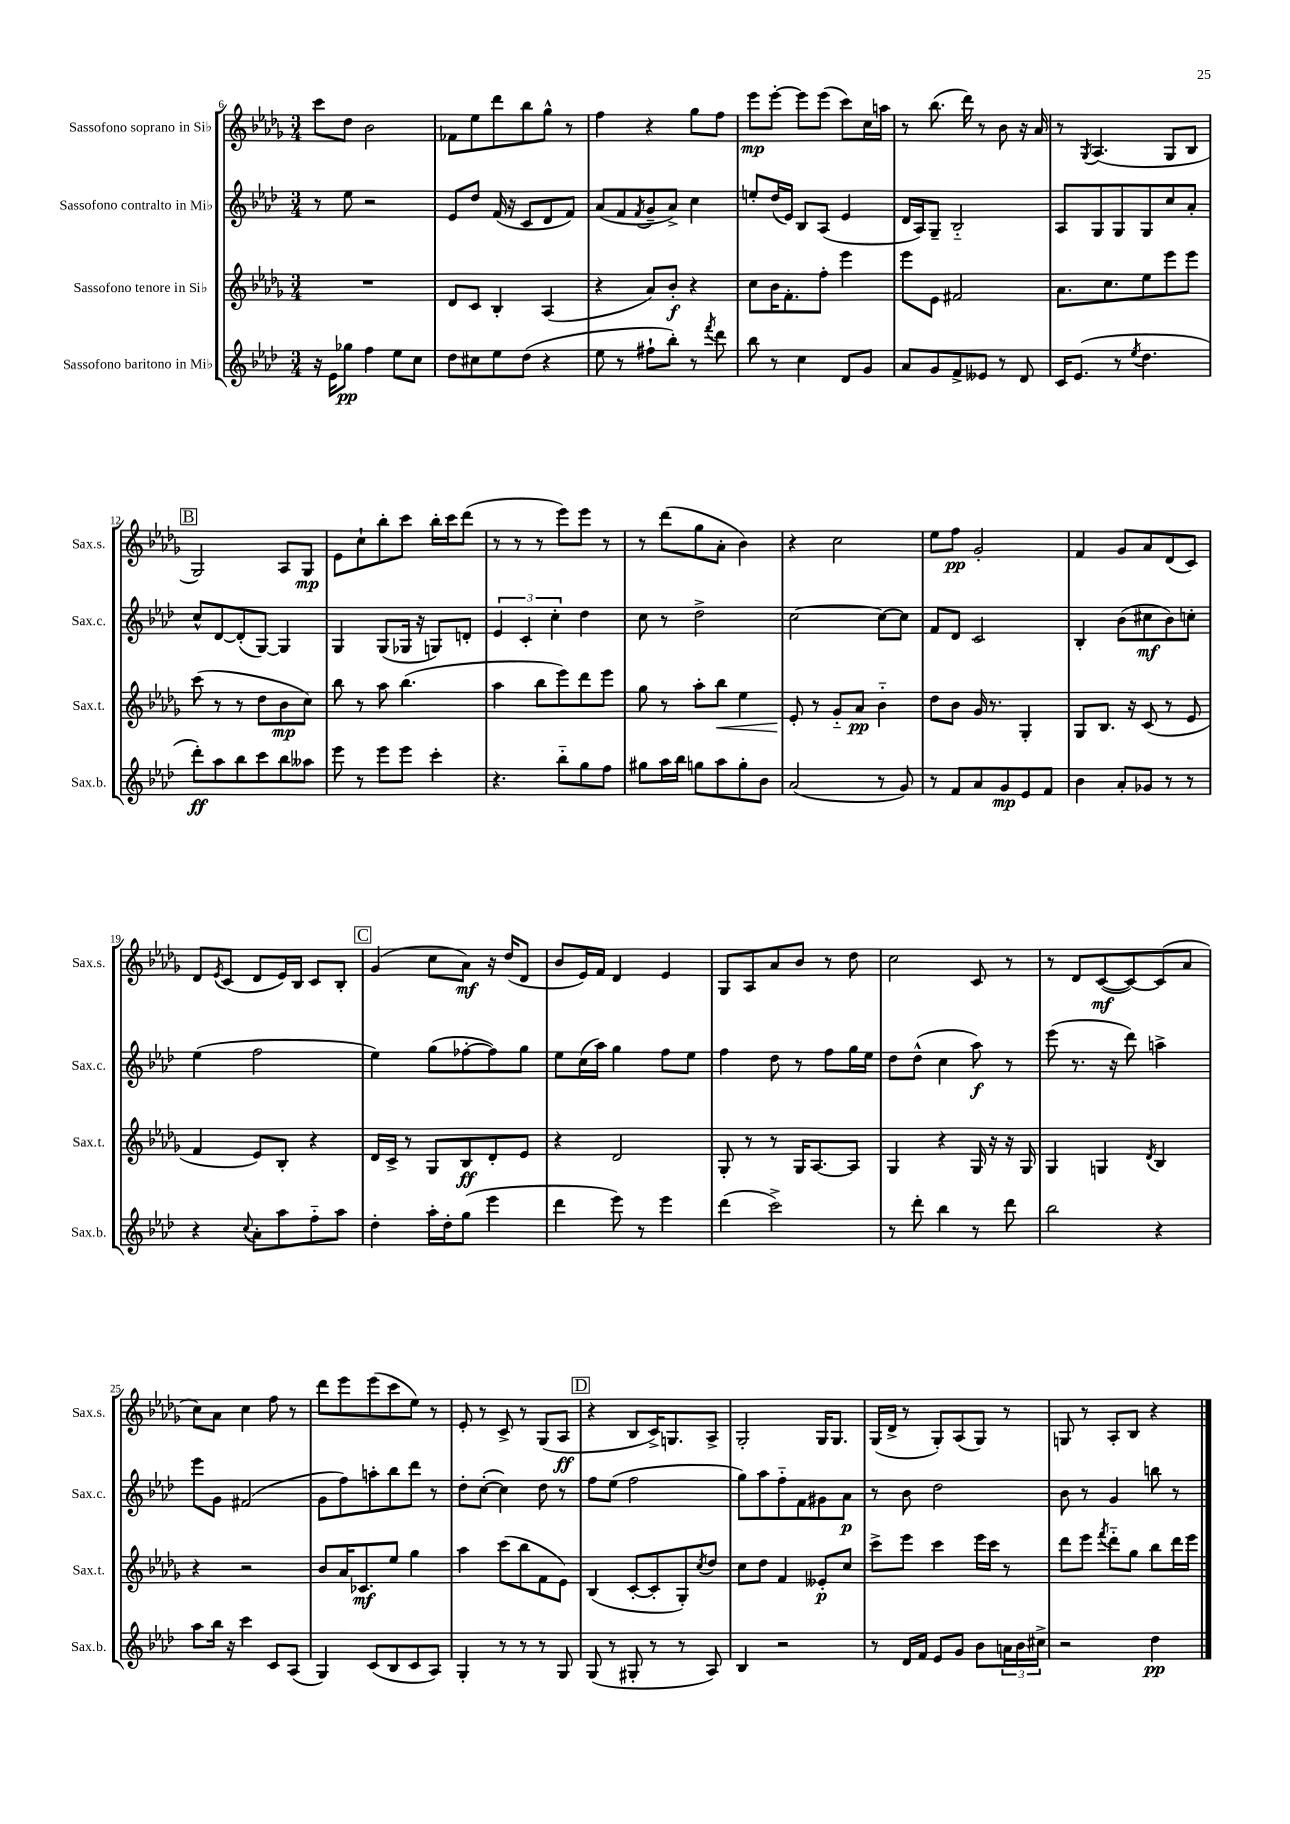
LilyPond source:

<<
\new StaffGroup <<
\new Staff = "s0" \with { instrumentName = "Sassofono soprano in Sib" shortInstrumentName = "Sax.s." } {
    \clef treble \key des \major \numericTimeSignature \time 3/4
    c'''8 des''8 bes'2 |
    fes'8 ees''8 des'''8 bes''8 ges''8-^ r8 |
    f''4 r4 ges''8 f''8 |
    ees'''8\mp ees'''8~-. ees'''8 ees'''8( c'''8) c''16 a''16 |
    r8 bes''8.( des'''16) r8 bes'8 r16 aes'16 |
    r8 \acciaccatura { ges8 } aes4.( ges8 bes8 |
    \mark \markup { \box "B" } ges2) aes8 ges8\mp |
    ees'8 c''8-! bes''8-. c'''8 bes''16-. c'''16 des'''8( |
    r8 r8 r8 ees'''8) ees'''8 r8 |
    r8 des'''8( ges''8 aes'8-. bes'4) |
    r4 c''2 |
    ees''8 f''8\pp ges'2-. |
    f'4 ges'8 aes'8 des'8( c'8) |
    des'8 \acciaccatura { ees'8 } c'8( des'8 ees'16) bes16 c'8 bes8-. |
    \mark \markup { \box "C" } ges'4( c''8 aes'8\mf) r16 des''16( des'8 |
    bes'8 ees'16) f'16 des'4 ees'4 |
    ges8 aes8 aes'8 bes'8 r8 des''8 |
    c''2 c'8 r8 |
    r8 des'8 c'8~\mf( c'8~) c'8( aes'8 |
    c''8) aes'8 c''4 f''8 r8 |
    des'''8 ees'''8 ees'''8( c'''8 ees''8) r8 |
    ees'8-. r8 c'8-> r8 ges8( aes8\ff |
    \mark \markup { \box "D" } r4 bes8 c'16->) g8. aes8-> |
    ges2-. ges16 ges8. |
    ges16( des'16-> r8 ges8-.) aes8( ges8) r8 |
    g8 r8 aes8-. bes8 r4 \bar "|." |
}
\new Staff = "s1" \with { instrumentName = "Sassofono contralto in Mib" shortInstrumentName = "Sax.c." } {
    \clef treble \key aes \major \numericTimeSignature \time 3/4
    r8 ees''8 r2 |
    ees'8 des''8 f'16( r16 c'8 des'8 f'8) |
    aes'8( f'8 \acciaccatura { f'8 } g'8-- aes'8->) c''4 |
    e''8-. des''16( ees'16) bes8 aes8( ees'4 |
    des'16 aes16) g8-- bes2-_ |
    aes8 g8 g8 g8 c''8 aes'8-. |
    \mark \markup { \box "B" } c''8-^ des'8~ des'8-.( g8~) g4 |
    g4 g8( ges16 r16 g8) d'8-. |
    \tuplet 3/2 { ees'4 c'4-. c''4-. } des''4 |
    c''8 r8 des''2-> |
    c''2~ c''8~ c''8 |
    f'8 des'8 c'2 |
    bes4-. bes'8( cis''8\mf bes'8) c''8-. |
    ees''4( f''2 |
    \mark \markup { \box "C" } ees''4) g''8( fes''8~-. fes''8) g''8 |
    ees''8 c''16( aes''16) g''4 f''8 ees''8 |
    f''4 des''8 r8 f''8 g''16 ees''16 |
    des''8 des''8-^( c''4 aes''8\f) r8 |
    ees'''8( r8. r16 des'''8) a''4-> |
    ees'''8 g'8 fis'2( |
    g'8 f''8) a''8-. bes''8 des'''8 r8 |
    des''8-. c''8~-.( c''4) des''8 r8 |
    \mark \markup { \box "D" } f''8 ees''8( f''2 |
    g''8) aes''8 f''8-_ f'8 gis'8 aes'8\p |
    r8 bes'8 des''2 |
    bes'8 r8 g'4 b''8 r8 \bar "|." |
}
\new Staff = "s2" \with { instrumentName = "Sassofono tenore in Sib" shortInstrumentName = "Sax.t." } {
    \clef treble \key des \major \numericTimeSignature \time 3/4
    R2. |
    des'8 c'8 bes4-. aes4( |
    r4 aes'8) bes'8-.\f r4 |
    c''8 bes'16 f'8.-. f''8-. ees'''4 |
    ees'''8 ees'8 fis'2 |
    aes'8. c''8. ees''8 ees'''8 ees'''8 |
    \mark \markup { \box "B" } c'''8( r8 r8 des''8 bes'8\mp c''8) |
    bes''8 r8 aes''8 bes''4.( |
    aes''4 bes''8 ees'''8) des'''8 ees'''8 |
    ges''8 r8 aes''8-. bes''8\< ees''4 |
    ees'8-.\! r8 ges'8-_ aes'8\pp bes'4-_ |
    des''8 bes'8 ges'16 r8. ges4-. |
    ges8 bes8. r16 c'8( r8 ees'8 |
    f'4 ees'8) bes8-. r4 |
    \mark \markup { \box "C" } des'16 c'16-> r8 ges8 bes8\ff des'8-. ees'8 |
    r4 des'2 |
    ges8-. r8 r8 ges16 aes8.~ aes8 |
    ges4 r4 ges16 r16 r16 ges16 |
    ges4 g4 \acciaccatura { des'8 } bes4 |
    r4 r2 |
    bes'8 aes'16 ces'8.\mf ees''8 ges''4 |
    aes''4 c'''8( bes''8 f'8 ees'8) |
    \mark \markup { \box "D" } bes4( c'8~-. c'8-. ges8-.) \acciaccatura { c''8 } des''8 |
    c''8 des''8 f'4 eeses'8-.\p c''8 |
    c'''8-> ees'''8 c'''4 ees'''16 c'''16 r8 |
    des'''8 ees'''8 \acciaccatura { f'''8 } des'''8-_ ges''8 bes''8 des'''16 ees'''16 \bar "|." |
}
\new Staff = "s3" \with { instrumentName = "Sassofono baritono in Mib" shortInstrumentName = "Sax.b." } {
    \clef treble \key aes \major \numericTimeSignature \time 3/4
    r16 ees'16 ges''8\pp f''4 ees''8 c''8 |
    des''8 cis''8 ees''8 des''8( r4 |
    ees''8 r8 fis''8-! bes''8-.) r8 \acciaccatura { f'''8 } des'''8 |
    bes''8 r8 c''4 des'8 g'8 |
    aes'8 g'8 f'8-> eeses'8 r8 des'8 |
    c'16 ees'8.( r8 \acciaccatura { ees''8 } des''4. |
    \mark \markup { \box "B" } des'''8-.\ff) aes''8 bes''8 c'''8 bes''8 aeses''8 |
    ees'''8 r8 ees'''8 ees'''8 c'''4-. |
    r4. bes''8-_ g''8 f''8 |
    gis''8 aes''16 bes''16 g''8 aes''8 g''8-. bes'8 |
    aes'2( r8 g'8) |
    r8 f'8 aes'8 g'8\mp ees'8 f'8 |
    bes'4 aes'8-. ges'8 r8 r8 |
    r4 \appoggiatura { c''8 } aes'8-. aes''8 f''8-_ aes''8 |
    \mark \markup { \box "C" } des''4-. aes''16-. des''16-. g''8( ees'''4 |
    des'''4 ees'''8) r8 ees'''4 |
    des'''4( c'''2->) |
    r8 des'''8-. bes''4 r8 des'''8 |
    bes''2 r4 |
    aes''8 bes''16 r16 c'''4 c'8 aes8( |
    g4) c'8( bes8 c'8 aes8) |
    g4-. r8 r8 r8 g8 |
    \mark \markup { \box "D" } g8( r8 gis8-. r8 r8 aes8) |
    bes4 r2 |
    r8 des'16 f'16 ees'8 g'8 bes'8 \tuplet 3/2 { a'16 bes'16 cis''16-> } |
    r2 des''4\pp \bar "|." |
}
>>
>>
\layout { \context { \Score currentBarNumber = #6 } }
